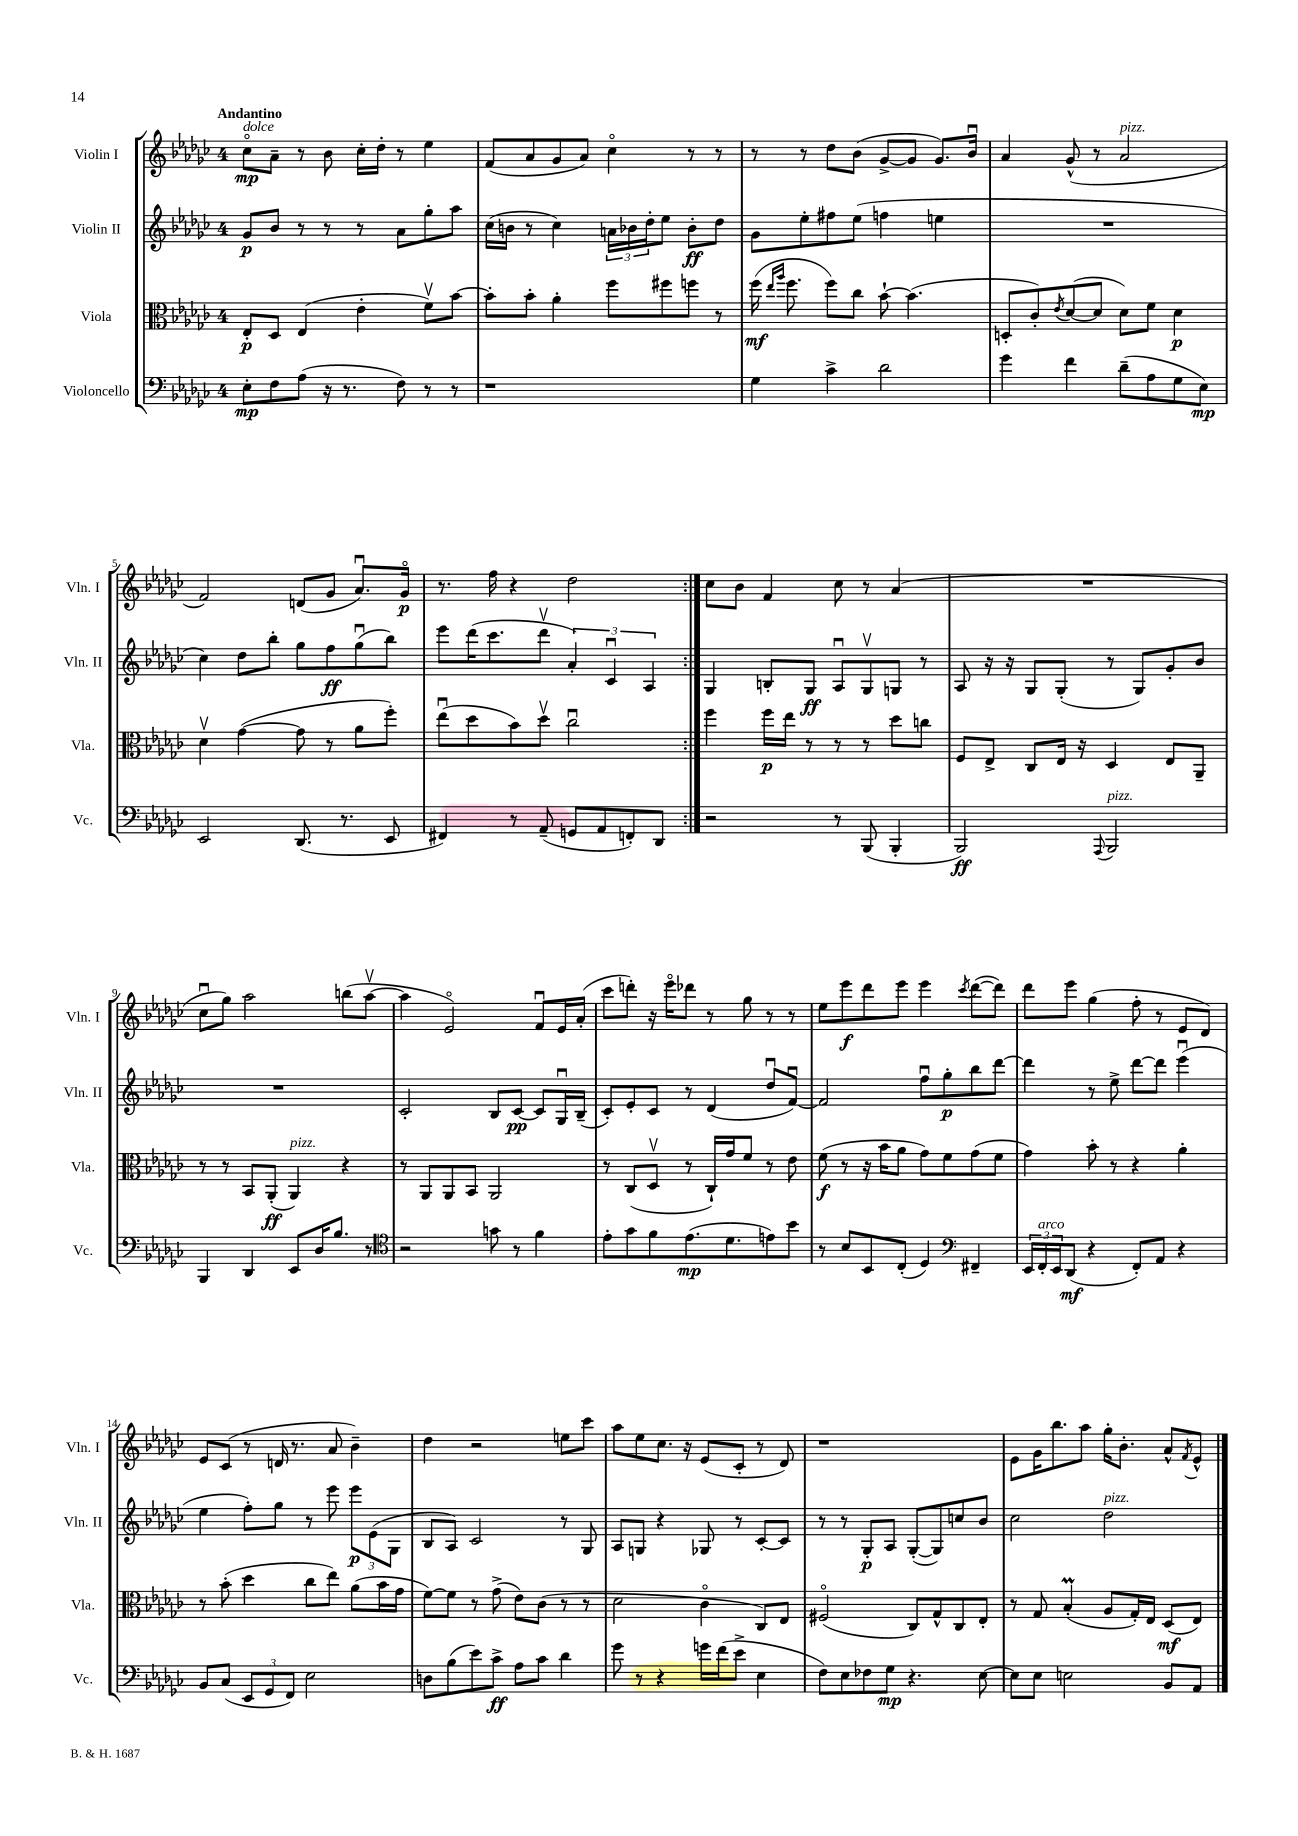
<<
\new StaffGroup <<
\new Staff = "s0" \with { instrumentName = "Violin I" shortInstrumentName = "Vln. I" } {
    \clef treble \key ges \major \once \override Staff.TimeSignature.style = #'single-digit \time 4/4 \tempo "Andantino"
    \repeat volta 2 { ces''8\flageolet\mp^\markup { \italic "dolce" } aes'8-- r8 bes'8 ces''16-. des''16-. r8 ees''4 |
    f'8( aes'8 ges'8 aes'8) ces''4\flageolet r8 r8 |
    r8 r8 des''8 bes'8( ges'8~-> ges'8 ges'8.) bes'16\downbow |
    aes'4 ges'8-^( r8 aes'2^\markup { \italic "pizz." } |
    f'2) d'8( ges'8 aes'8.\downbow) ges'16\flageolet\p |
    r8. f''16 r4 des''2 | }
    ces''8 bes'8 f'4 ces''8 r8 aes'4( |
    R1 |
    ces''8\downbow ges''8) aes''2 b''8( aes''8~\upbow |
    aes''4 ees'2\flageolet) f'8\downbow ees'16 aes'16-.( |
    ces'''8 d'''8-.) r16 ees'''16\flageolet des'''8 r8 ges''8 r8 r8 |
    ees''8 ees'''8\f des'''8 ees'''8 ees'''4 \acciaccatura { ces'''8 } des'''8~( des'''8) |
    des'''8 ees'''8 ges''4( f''8-. r8 ees'8 des'8) |
    ees'8 ces'8( r8 d'16 r8. aes'8 bes'4--) |
    des''4 r2 e''8 ces'''8 |
    aes''8 ees''8 ces''8. r16 ees'8( ces'8-. r8 des'8) |
    r1 |
    ees'8 ges'16 bes''8. aes''8 ges''16-. bes'8.-. aes'8-^ \acciaccatura { f'8 } ees'8-^ \bar "|." |
}
\new Staff = "s1" \with { instrumentName = "Violin II" shortInstrumentName = "Vln. II" } {
    \clef treble \key ges \major \once \override Staff.TimeSignature.style = #'single-digit \time 4/4
    \repeat volta 2 { ges'8\p bes'8 r8 r8 r8 aes'8 ges''8-. aes''8 |
    ces''16( b'16 r8 ces''4) \tuplet 3/2 { a'16 bes'16 des''16-. } ees''8 bes'8-.\ff des''8 |
    ges'8 ees''8-. fis''8 ees''8( f''4 e''4 |
    R1 |
    ces''4) des''8 bes''8-. ges''8 f''8\ff ges''8\downbow( bes''8) |
    ees'''8 des'''16( ces'''8. des'''8\upbow \tuplet 3/2 { aes'4-.) ces'4\downbow aes4 } | }
    ges4 b8-. ges8\ff aes8\downbow ges8\upbow g8 r8 |
    aes8 r16 r16 ges8 ges8-.( r8 ges8) ges'8-. bes'8 |
    R1 |
    ces'2-. bes8 ces'8~\pp ces'8 ges16\downbow bes16--( |
    ces'8-.) ees'8-. ces'8 r8 des'4( des''8\downbow f'8~\downbow) |
    f'2 f''8\downbow ges''8-.\p bes''8 des'''8~ |
    des'''4 r8 ees''8-> des'''8~ des'''8 ees'''4\downbow( |
    ees''4 f''8-.) ges''8 r8 ees'''8 \tuplet 3/2 { ees'''8\p ees'8( ges8 } |
    bes8 aes8) ces'2 r8 ges8 |
    aes8 g8 r4 ges8 r8 ces'8~-. ces'8 |
    r8 r8 ges8-.\p aes8 ges8~-.( ges8) c''8 bes'8 |
    ces''2 des''2^\markup { \italic "pizz." } \bar "|." |
}
\new Staff = "s2" \with { instrumentName = "Viola" shortInstrumentName = "Vla." } {
    \clef alto \key ges \major \once \override Staff.TimeSignature.style = #'single-digit \time 4/4
    \repeat volta 2 { ees8-.\p des8 ees4( ees'4-. f'8\upbow) bes'8~ |
    bes'8-. bes'8-. aes'4-. f''8 fis''8 f''8 r8 |
    f''16\mf( \grace { ees''16 aes''16 } f''8. f''8) ces''8 bes'8~-! bes'4.( |
    d8-. ces'8-.) \acciaccatura { ees'8 } des'8~( des'8 des'8) f'8 des'4\p |
    des'4\upbow ges'4~( ges'8 r8 aes'8 f''8-.) |
    ees''8\downbow( des''8 bes'8) des''8\upbow ces''2\downbow | }
    f''4 f''16\p ees''16 r8 r8 r8 des''8 c''8 |
    f8 ees8-> ces8 ees16 r16 des4 ees8 aes,8-- |
    r8 r8 bes,8 aes,8-.\ff( aes,4^\markup { \italic "pizz." }) r4 |
    r8 aes,8 aes,8 bes,8 aes,2 |
    r8 ces8( des8\upbow r8 ces16-!) ges'16 f'8 r8 ees'8 |
    f'8\f( r8 r16 bes'16 aes'8 ges'8) f'8 ges'8( f'8 |
    ges'4) bes'8-. r8 r4 aes'4-. |
    r8 bes'8-.( des''4 ces''8 ees''8) aes'8( bes'16 ges'16 |
    f'8~) f'8 r8 ges'8->( ees'8) ces'8( r8 r8 |
    des'2 ces'4\flageolet ces8) ees8 |
    fis2\flageolet( ces8) ges8-^ ces8 ees8-. |
    r8 ges8 bes4-.\prall( aes8 ges16-.) ees16 des8\mf( ees8) \bar "|." |
}
\new Staff = "s3" \with { instrumentName = "Violoncello" shortInstrumentName = "Vc." } {
    \clef bass \key ges \major \once \override Staff.TimeSignature.style = #'single-digit \time 4/4
    \repeat volta 2 { ees8-.\mp f8 aes8( r16 r8. f8) r8 r8 |
    r1 |
    ges4 ces'4-> des'2 |
    ges'4 f'4 des'8--( aes8 ges8 ees8\mp) |
    ees,2 des,8.( r8. ees,8 |
    fis,4) r8 aes,8--( g,8 aes,8 f,8-.) des,8 | }
    r2 r8 bes,,8( bes,,4-. |
    bes,,2\ff) \appoggiatura { aes,,8 } bes,,2^\markup { \italic "pizz." } |
    bes,,4 des,4 ees,8 des16 bes8. r8 |
    \clef tenor r2 g'8 r8 f'4 |
    ees'8-. ges'8 f'8 ees'8.\mp( des'8. e'8) bes'8 |
    r8 bes8 bes,8 ces8-.( des4) \clef bass fis,4-- |
    \tuplet 3/2 { ees,16 f,16-.^\markup { \italic "arco" } ees,16 } des,8\mf( r4 f,8-.) aes,8 r4 |
    bes,8 ces8( \tuplet 3/2 { ees,8 ges,8 f,8) } ees2 |
    d8 bes8( ees'8) ces'8->\ff aes8 ces'8 des'4 |
    ges'8 r8 r4 g'16 f'16( ees'8-> ees4 |
    f8) ees8 fes8 ges8\mp r4. ees8~ |
    ees8 ees8 e2 bes,8 aes,8 \bar "|." |
}
>>
>>
